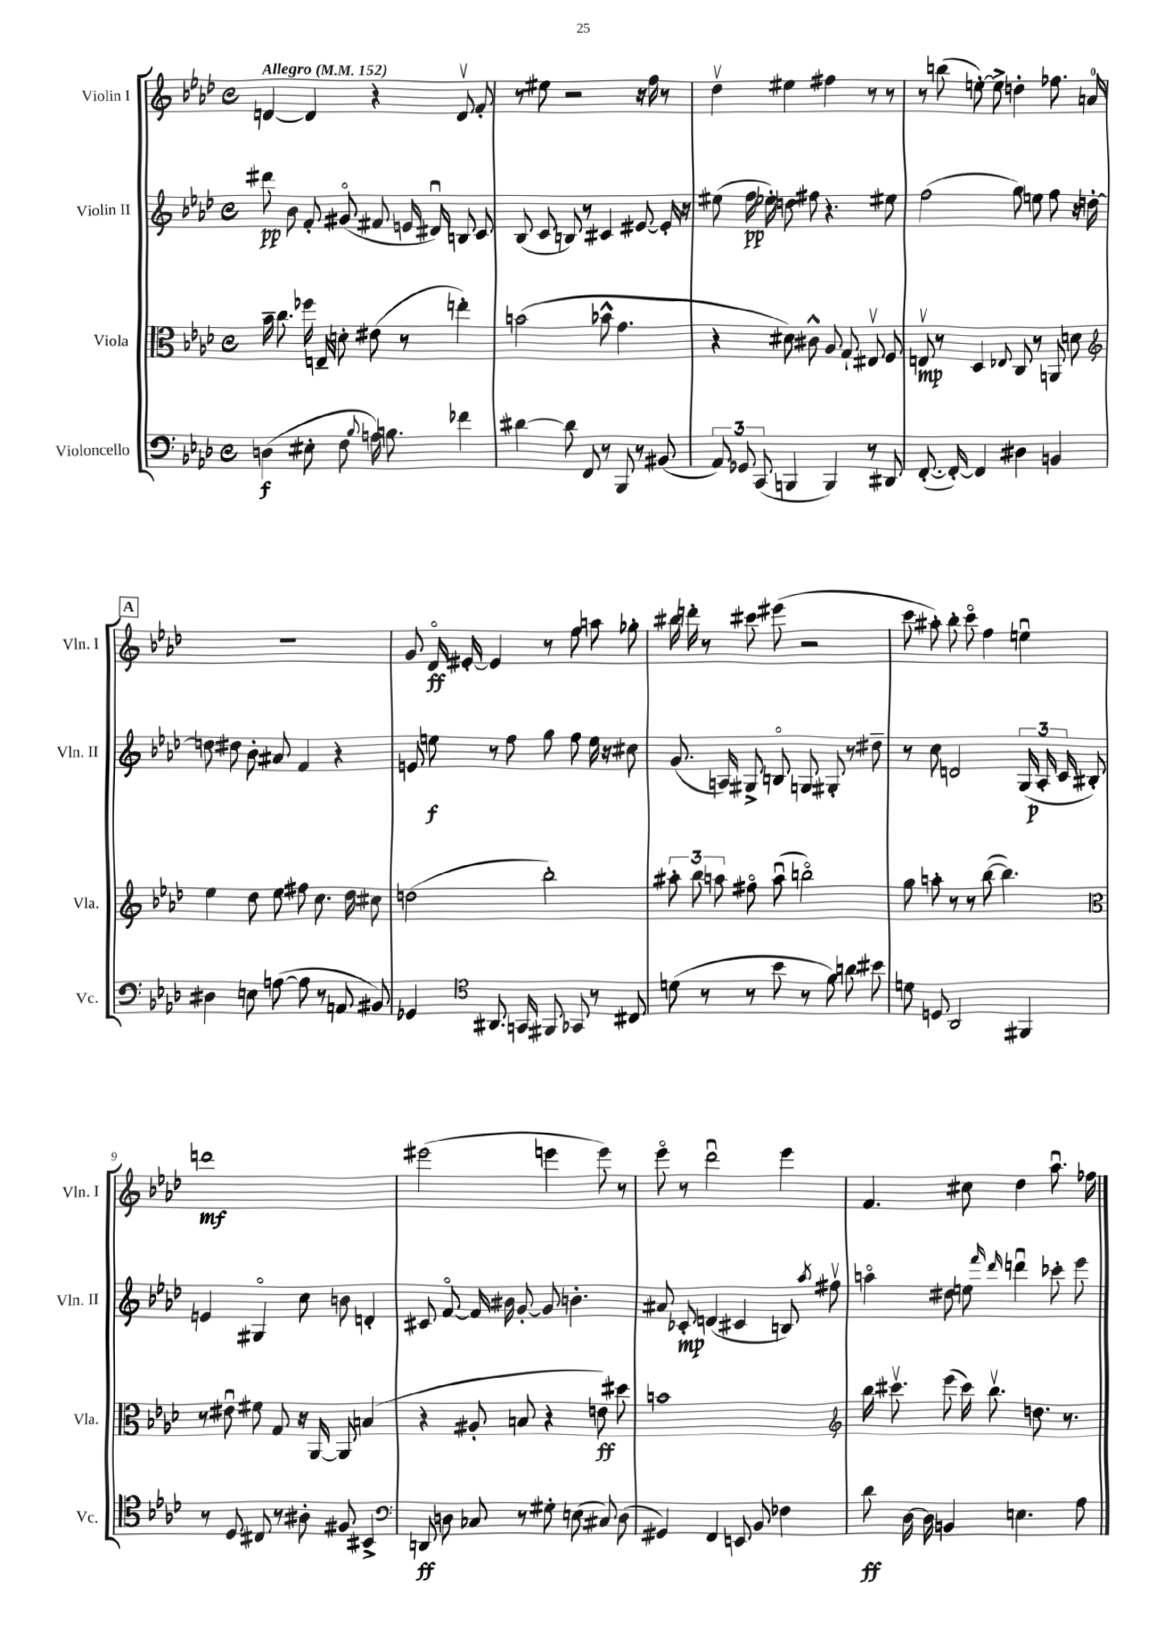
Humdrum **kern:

**kern	**kern	**kern	**kern
*staff4	*staff3	*staff2	*staff1
*clefF4	*clefC3	*clefG2	*clefG2
*k[b-e-a-d-]	*k[b-e-a-d-]	*k[b-e-a-d-]	*k[b-e-a-d-]
*M4/4	*M4/4	*M4/4	*M4/4
*met(c)	*met(c)	*met(c)	*met(c)
*MM152	*MM152	*MM152	*MM152
(4D	16b-~	8ddd#	[4d
.	8.cc	.	.
.	.	8b-	.
8E#'	16ff-	8f'	4d]
.	16E~	.	.
8F	8d'	(8g#o	.
8qqB-	.	.	.
16A)	(8e#	8f#	4r
8.B	.	.	.
.	8r	16e	.
.	.	16d#u)	.
4f-	4ee')	8B	8dv
.	.	8c	8f'
=	=	=	=
[4d#	(2b	(8B-	8r
.	.	8c	8ee#
8d#]	.	8B)	2r
8FF	.	8r	.
8r	8b-^^	4c#	.
8BBB-	4.g	.	.
8r	.	[8e#	16r
.	.	.	16ff
(8BB#	.	16e#']	8r
.	.	16r	.
=	=	=	=
12AA-)	4r	(8ee#	4dd-v
12GG-	.	.	.
.	.	16ff	.
(12CC	.	.	.
.	.	16ee-')	.
4BBB	8d#)	8dd	4ee#
.	8c#^^	8ff#	.
4BBB)	8A-	4.r	4ff#
.	8G`	.	.
8r	8E#v	.	8r
8DD#	8F	8ee#	8r
=	=	=	=
([8.FF'	8Ev	(2ff	8r
.	8r	.	(8bb
16FF'_)	.	.	.
4FF]	4D-	.	[8ee')
.	.	.	8ee^]
.	8qqE-	.	.
4D#	8C	8gg)	4dd'
.	8r	8ee	.
4BB	8AA	8ff	8.ff-
.	8d	16r	.
.	.	[16dd'	16a
=	=	=	=
*	*clefG2	*	*
4D#	4ee-	8dd]	1r
.	.	8dd#	.
8E	8dd-	8b-'	.
([8A	8ee-	8a#	.
8A]	8ff#	4f	.
8r	8.cc	.	.
8AA	.	4r	.
.	16dd-	.	.
8BB#)	8cc#	.	.
=	=	=	=
4GG-	(2dd	8e	8g
.	.	8ee	16d-o
.	.	.	[16e#'
*clefC4	*	*	*
8.AA#	.	8r	4e#]
.	.	8ff	.
16GG	.	.	.
8FF#	2bb-')	8gg	8r
8GG-	.	8ff	8ff
8r	.	16ee	8aa
.	.	16r	.
8C#	.	8cc#	8gg-'
=	=	=	=
(8d	12aa#'	(8.g	16bb#
.	.	.	16ddd'
.	12bb-	.	.
8r	.	.	8r
.	12aa	.	.
.	.	16A)	.
8r	8ff#o	8G#^	8ccc#
8b-	(8aau	8Bo	(8eee#
8r	2bbo)	8G	2r
8f)	.	8G#'	.
8a	.	8r	.
8b#	.	8dd#~	.
=	=	=	=
8d	8gg	8r	8ccc
8D	8aa'	8cc	8aa#')
2AA-	8r	2d	8bb-'
.	8r	.	8ccco
.	([8bb-	.	4ff
.	4.bb-])	.	.
4FF#	.	(24G	4eeu
.	.	24A-'	.
.	.	24c	.
.	.	8B#')	.
=	=	=	=
*	*clefC3	*	*
8r	8r	4e	1ddd
8D-	8e#u	.	.
8C#	8f#	4G#o	.
8r	8G	.	.
8A#'	16r	8cc	.
.	[16AA-	.	.
8F#	8AA-]	8b	.
4BB#^	(4B	4d'	.
=	=	=	=
*clefF4	*	*	*
8DD	4r	8c#	(2eee#
8D	.	[8fo	.
8C-	8A#'	16f]	.
.	.	16b#	.
8r	8B	[8g'	.
8G#'	4r	8g]	4eee
(8E	.	4.b'	.
8C#)	8e)	.	8eee)
(8D	8dd#	.	8r
=	=	=	=
4GG#)	1b	8a#	8eee-o
.	.	8c-'	8r
4FF	.	(4d	2ddd-u
8EE	.	4c#	.
8BB-	.	.	.
4F-	.	8B)	4eee-
.	.	8qaa-	.
.	.	8ff#v	.
=	=	=	=
*	*clefG2	*	*
8d-	16bb-	4aao	4.f
.	8.ccc#v	.	.
[16D-	.	.	.
16D-]	.	.	.
4BB	(8eee-	8dd#	.
.	16ccc#)	8ee	8cc#
.	8.bb-v	.	.
.	.	16qqfff	.
.	.	16qqddd-	.
4.E	.	4dddu	4dd-
.	8.dd	.	.
.	.	8ccc-'	8.aa-u
.	8.r	.	.
8A-	.	8eee-	.
.	.	.	16ff-
==	==	==	==
*-	*-	*-	*-
